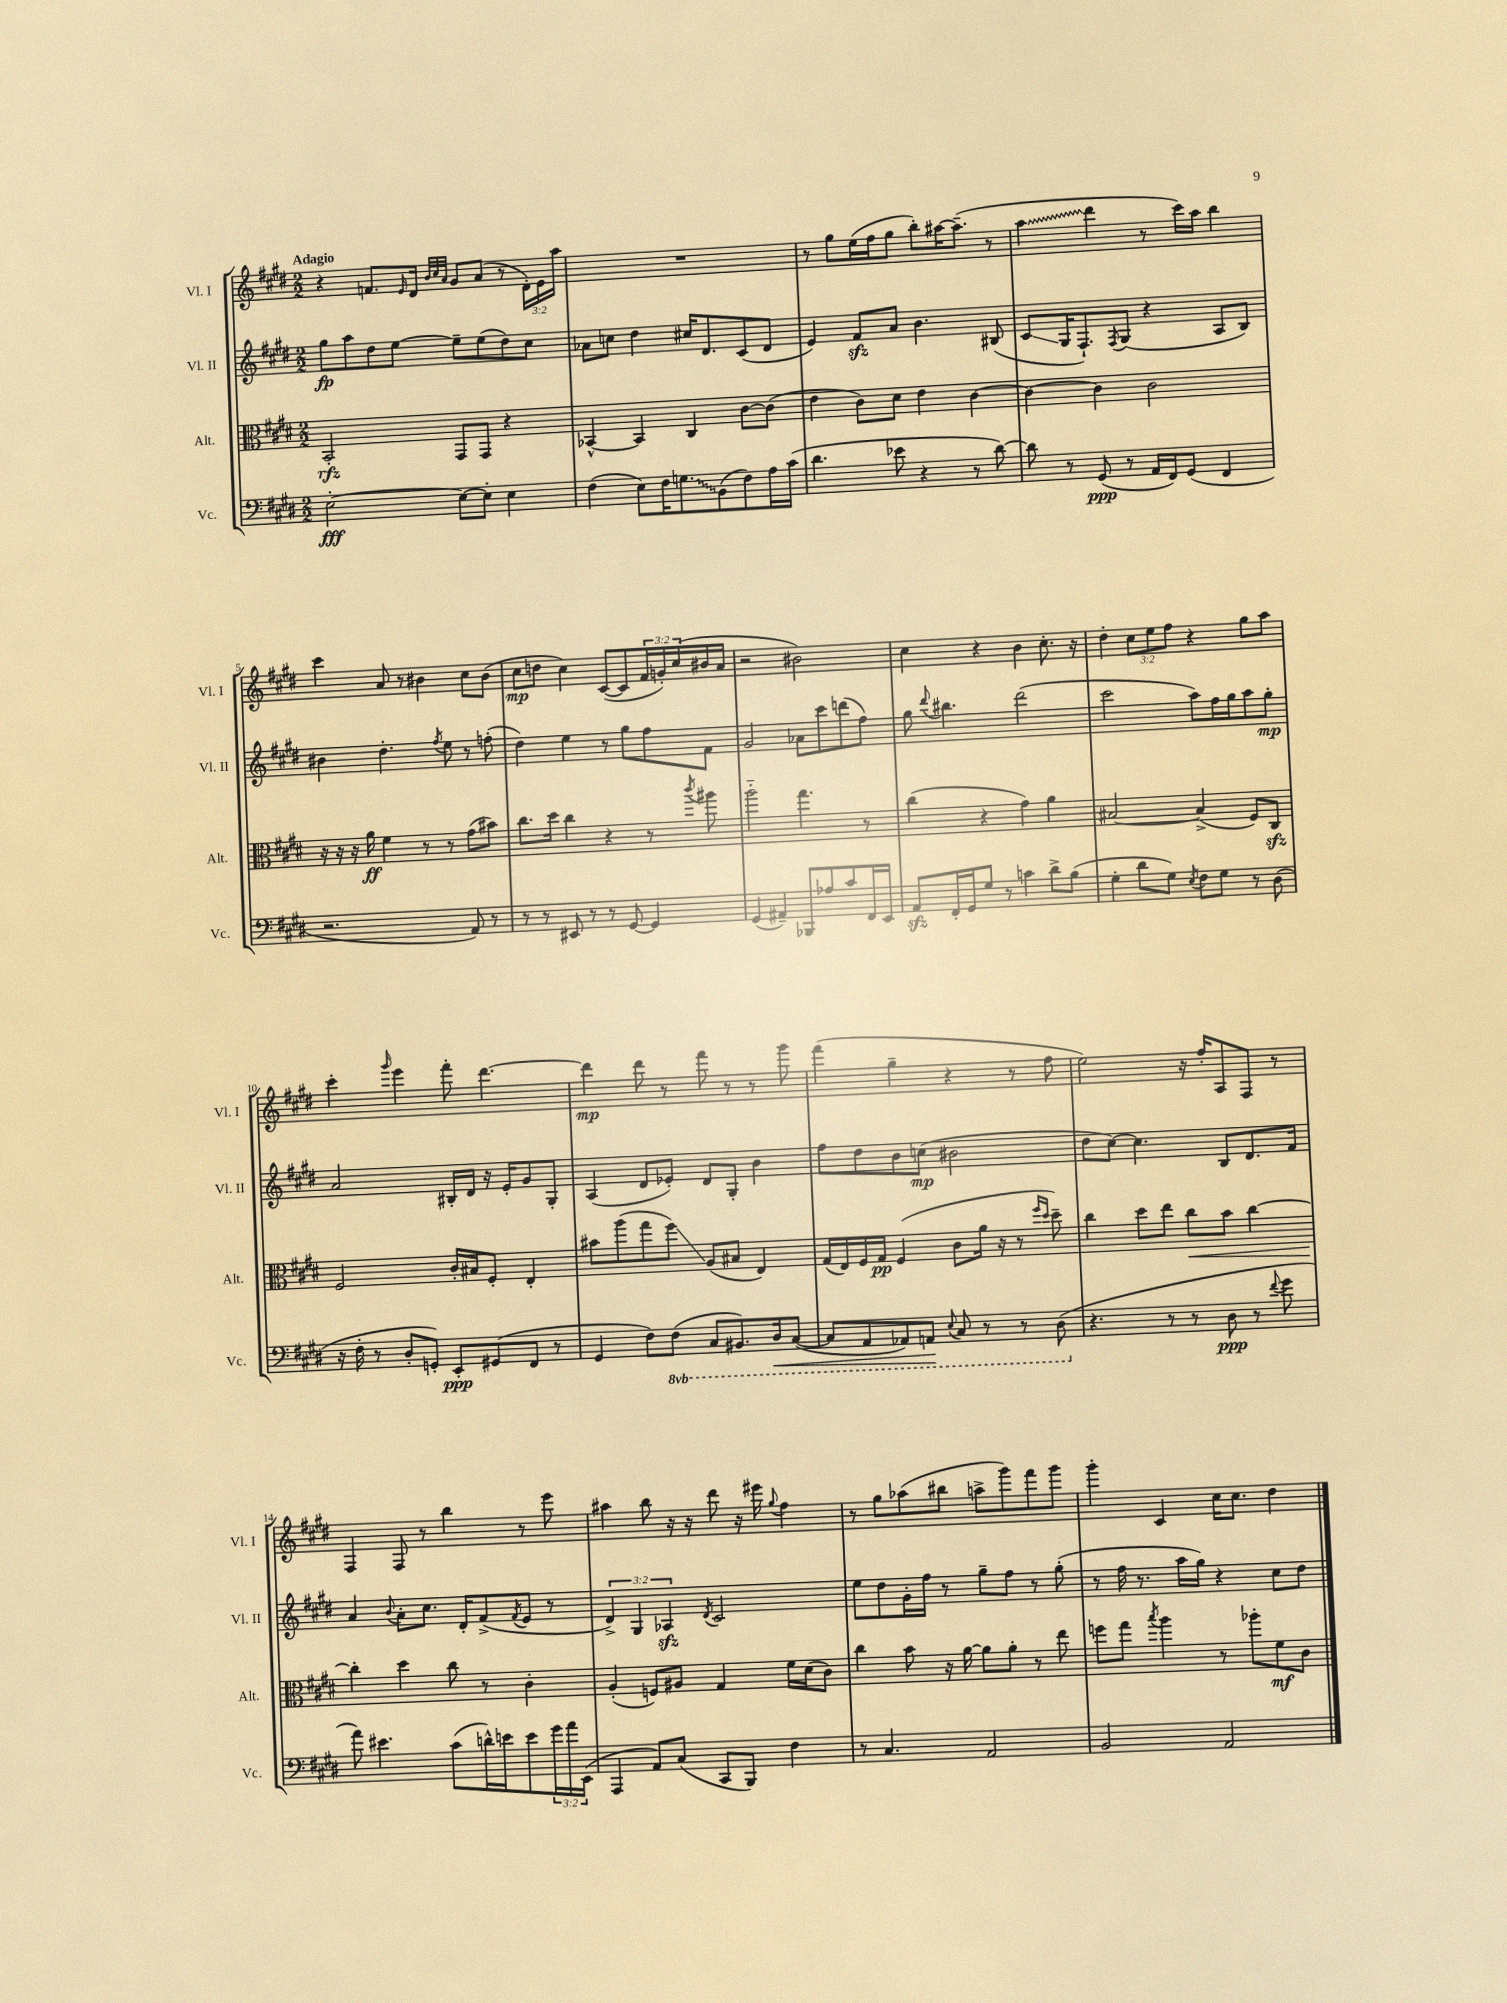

**kern	**kern	**kern	**kern
*staff4	*staff3	*staff2	*staff1
*clefF4	*clefC3	*clefG2	*clefG2
*k[f#c#g#d#]	*k[f#c#g#d#]	*k[f#c#g#d#]	*k[f#c#g#d#]
*M2/2	*M2/2	*M2/2	*M2/2
[2E'\	2BB'/	8gg#\L	4r
.	.	8aa\	.
.	.	8dd#\	8.f/L
.	.	[8ee\J	.
.	.	.	16qqe/
.	.	.	16d#/Jk
.	.	.	32qqb/LLL
.	.	.	32qqcc#/
.	.	.	32qqa/JJJ
8E\_L	8GG#/L	8ee~\]L	8g#/L
8E'\]J	8GG#/J	(8ee\	(8a/J
4E\	4r	8dd#\)	8r
.	.	8cc#\J	24d#'\LL)
.	.	.	24e\
.	.	.	24aa\JJ
=	=	=	=
(4F#\	[4BB-^^/	8a-\L	1r
.	.	8cc\J	.
8E\L)	4BB-/]	4dd#\	.
16F#\K	.	.	.
8.G\	.	.	.
.	4C#/	16cc#/LK	.
.	.	8.d#/	.
(8BB\	.	.	.
8F#\)	[8c#\L	(8c#/	.
16A\L	(8c#\]J	8d#/J	.
(16c#\JJ	.	.	.
=	=	=	=
4.d#\	4e\	4e/)	8r
.	.	.	8gg#\L
.	8c#\L)	8f#/L	(16ee\L
.	.	.	16ff#\J
8e-\	8d#\J	8a/J	8gg#\J
4r	4e\	4.b\	8bb'\L)
.	.	.	[16aa#\K
.	.	.	(8.aa#~\]J
8r	[4c#\	.	.
[8d#\)	.	(8B#/	8r
=	=	=	=
8d#\]	4c#\_	8c#/L	4aa\
8r	.	16G#/K	.
.	.	8.F#`/)	.
(8GG#/	4c#\]	.	4ddd#\
.	.	8qF#/	.
8r	.	(8G#/J	.
16AA/LL	2c#\	4r	8r
16FF#/J)	.	.	.
(8GG#/J	.	.	16ccc#\LL)
.	.	.	16aa\JJ
4FF#/	.	8A/L	4bb\
.	.	8B/J)	.
=	=	=	=
2.r	16r	4b#\	4ccc#\
.	16r	.	.
.	16r	.	.
.	16a\	.	.
.	4f#\	4.dd#'\	8a/
.	.	.	8r
.	8r	.	4b#\
.	.	8qff#/	.
.	8r	8ee\	.
8AA/)	(8g#\L	8r	8cc#\L
8r	8b#\J)	(8ff'\	(8b#\J
=	=	=	=
8r	8.cc#\L	4dd#\)	8cc#\L
8r	.	.	8dd\J
.	16dd#\Jk	.	.
8EE#/	4cc#\	4ee\	4cc#\)
8r	.	.	.
8r	4r	8r	([8c#/L
[8GG#/	.	8gg#\L	8c#/]
4GG#/]	8r	8ff#\	24f#/L
.	.	.	24g'/)
.	.	.	(24cc#/
.	8qccc#/	.	.
.	8aa#\	8f#\J	16b#/
.	.	.	16a/JJ
=	=	=	=
(4GG#/	2aa'~\	2g#/	2r
4AA#~/)	.	.	.
8BBB-/L	4.gg#\	8a-\L	2b#\)
8A-/	.	8ccc#\	.
8c#/	.	(8ddd\	.
16FF#/L	8r	8ff#\J)	.
16EE/JJ	.	.	.
=	=	=	=
8AA/L	(4cc#\	8gg#\	4cc#\
.	.	8qqddd#/	.
16FF#'/L	.	4.bb#\	.
16GG#/J	.	.	.
8G#/J	4r	.	4r
8r	.	.	.
4c\	4g#\)	(2ddd#\	4b\
8d#^\L	4a\	.	8.cc#'\
(8B\J	.	.	.
.	.	.	16r
=	=	=	=
4G#'\	[2B#/	2ccc#\	4dd#'\
8d#\L	.	.	12cc#\L
.	.	.	12ee\
8G#\J)	.	.	.
.	.	.	12ff#\J
8qE/	.	.	.
8F#\L	(4B#^/]	8aa\L)	4r
8G#\J	.	16ff#\L	.
.	.	16gg#\J	.
8r	8F#/L)	8aa\	8gg#\L
(8D#\	8C#/J	8gg#'\J	8aa\J
=	=	=	=
16r	2F#/	2a/	4ccc#'\
16F#'\	.	.	.
8r	.	.	.
.	.	.	16qqggg#/
8D#'/L	.	.	4eee\
8GG'/J)	.	.	.
8EE'/L	16c#'/LL	16B#'/LL	8fff#'\
.	16B#/J	16d#/JJ	.
(8GG#/	8F#'/J	16r	[4.ddd#\
.	.	16e'/LK	.
8FF#/J	4E'/	8g#/	.
8r	.	8G#'/J	.
=	=	=	=
4GG#/	8b#\L	(4A/	4ddd#\]
.	(8aa\	.	.
8F#\L)	8gg#\	8d#/L	8ddd#\
(8FF#\J	8ff#\J)	8e-'/J)	8r
8CC#/L	(8A/L	8d#/L	8fff#\
8.BBB#/)	8B#/J	8G#'/J	8r
.	4E/)	4b\	8r
16DD#/k	.	.	.
([8CC#/J	.	.	8ggg#\
=	=	=	=
8CC#/]L	(16G#/LL	8ff#\L	(4fff#\
.	16E/)	.	.
8AAA/	16F#/	8dd#\	.
.	16G#/JJ	.	.
8AAA-/)	(4F#/	8b\	4gg#~\
8AAA/J	.	(8cc\J	.
8qqEE/	.	.	.
8CC#/	8c#\L	2b#\	4r
8r	16a\Jk	.	.
.	16r	.	.
8r	8r	.	8r
.	16qqff#/LL	.	.
.	16qqdd#/JJ	.	.
(8DD#\	8dd#~\)	.	8ff#\
=	=	=	=
4.r	4cc#\	8dd#\L	2ee\)
.	.	[8cc#\J)	.
.	8dd#\L	4.cc#\]	.
8r	8ee\J	.	.
8r	8cc#\L	.	16r
.	.	.	16ff#'/LK
8D#\	8b\J	8B/L	8A/
8r	[4cc#\	8.d#/	8F#/J
8qqf#/	.	.	.
8g#\	.	.	8r
.	.	16f#/Jk	.
=	=	=	=
8a\)	4cc#'\]	4a/	4F#/
4.e#\	.	.	.
.	.	8qqb/	.
.	4dd#\	8a'\L	8F#/
.	.	8.cc#\J	8r
(8c#\L	8cc#\	.	4bb\
.	.	16d#'/LK	.
16d^^\L)	8r	(8f#^/	.
16e\J	.	.	.
.	.	8qf#/	.
8e\	4c#'\	8e/J	8r
24g#\L	.	8r	8eee\
24a\	.	.	.
(24EE\JJ	.	.	.
=	=	=	=
4AAA/	(4A'/	6d#^/)	4aa#\
.	.	6G#/	.
8AA/L)	8F/L)	.	8bb\
.	.	6A-/	.
(8C#/J	8A#/J	.	16r
.	.	.	16r
.	.	8qd#/	.
8CC#/L	4G#/	2c#/	8ddd#\
8BBB/J)	.	.	16r
.	.	.	16eee#\
.	.	.	8qqgg#/
4F#\	16f#\LL	.	4ff#\
.	(16d#\J	.	.
.	8c#\J)	.	.
=	=	=	=
8r	4cc#\	8ee\L	8r
4.C#/	.	8dd#\	8gg#\L
.	8b\	16g#'\L	(8aa-\
.	.	16ff#\JJ	.
.	16r	8r	8bb#\J
.	[16a\	.	.
2AA/	8a\]L	8gg#~\L	8aa^\L
.	8a'\J	8ff#\J	8ggg#\)
.	8r	8r	8fff#\
.	8ee\	(8gg#'\	8ggg#\J
=	=	=	=
2BB/	8ff\L	8r	4ggg#'\
.	8gg#\J	16ff#\	.
.	.	8.r	.
.	8qbb/	.	.
.	4aa\	.	4c#/
.	.	16aa\LL	.
.	.	16gg#\JJ)	.
2AA/	8r	4r	16cc#\LK
.	.	.	8.cc#\J
.	8aa-'\L	.	.
.	8f#\	8cc#\L	4dd#\
.	8c#\J	8dd#\J	.
==	==	==	==
*-	*-	*-	*-
